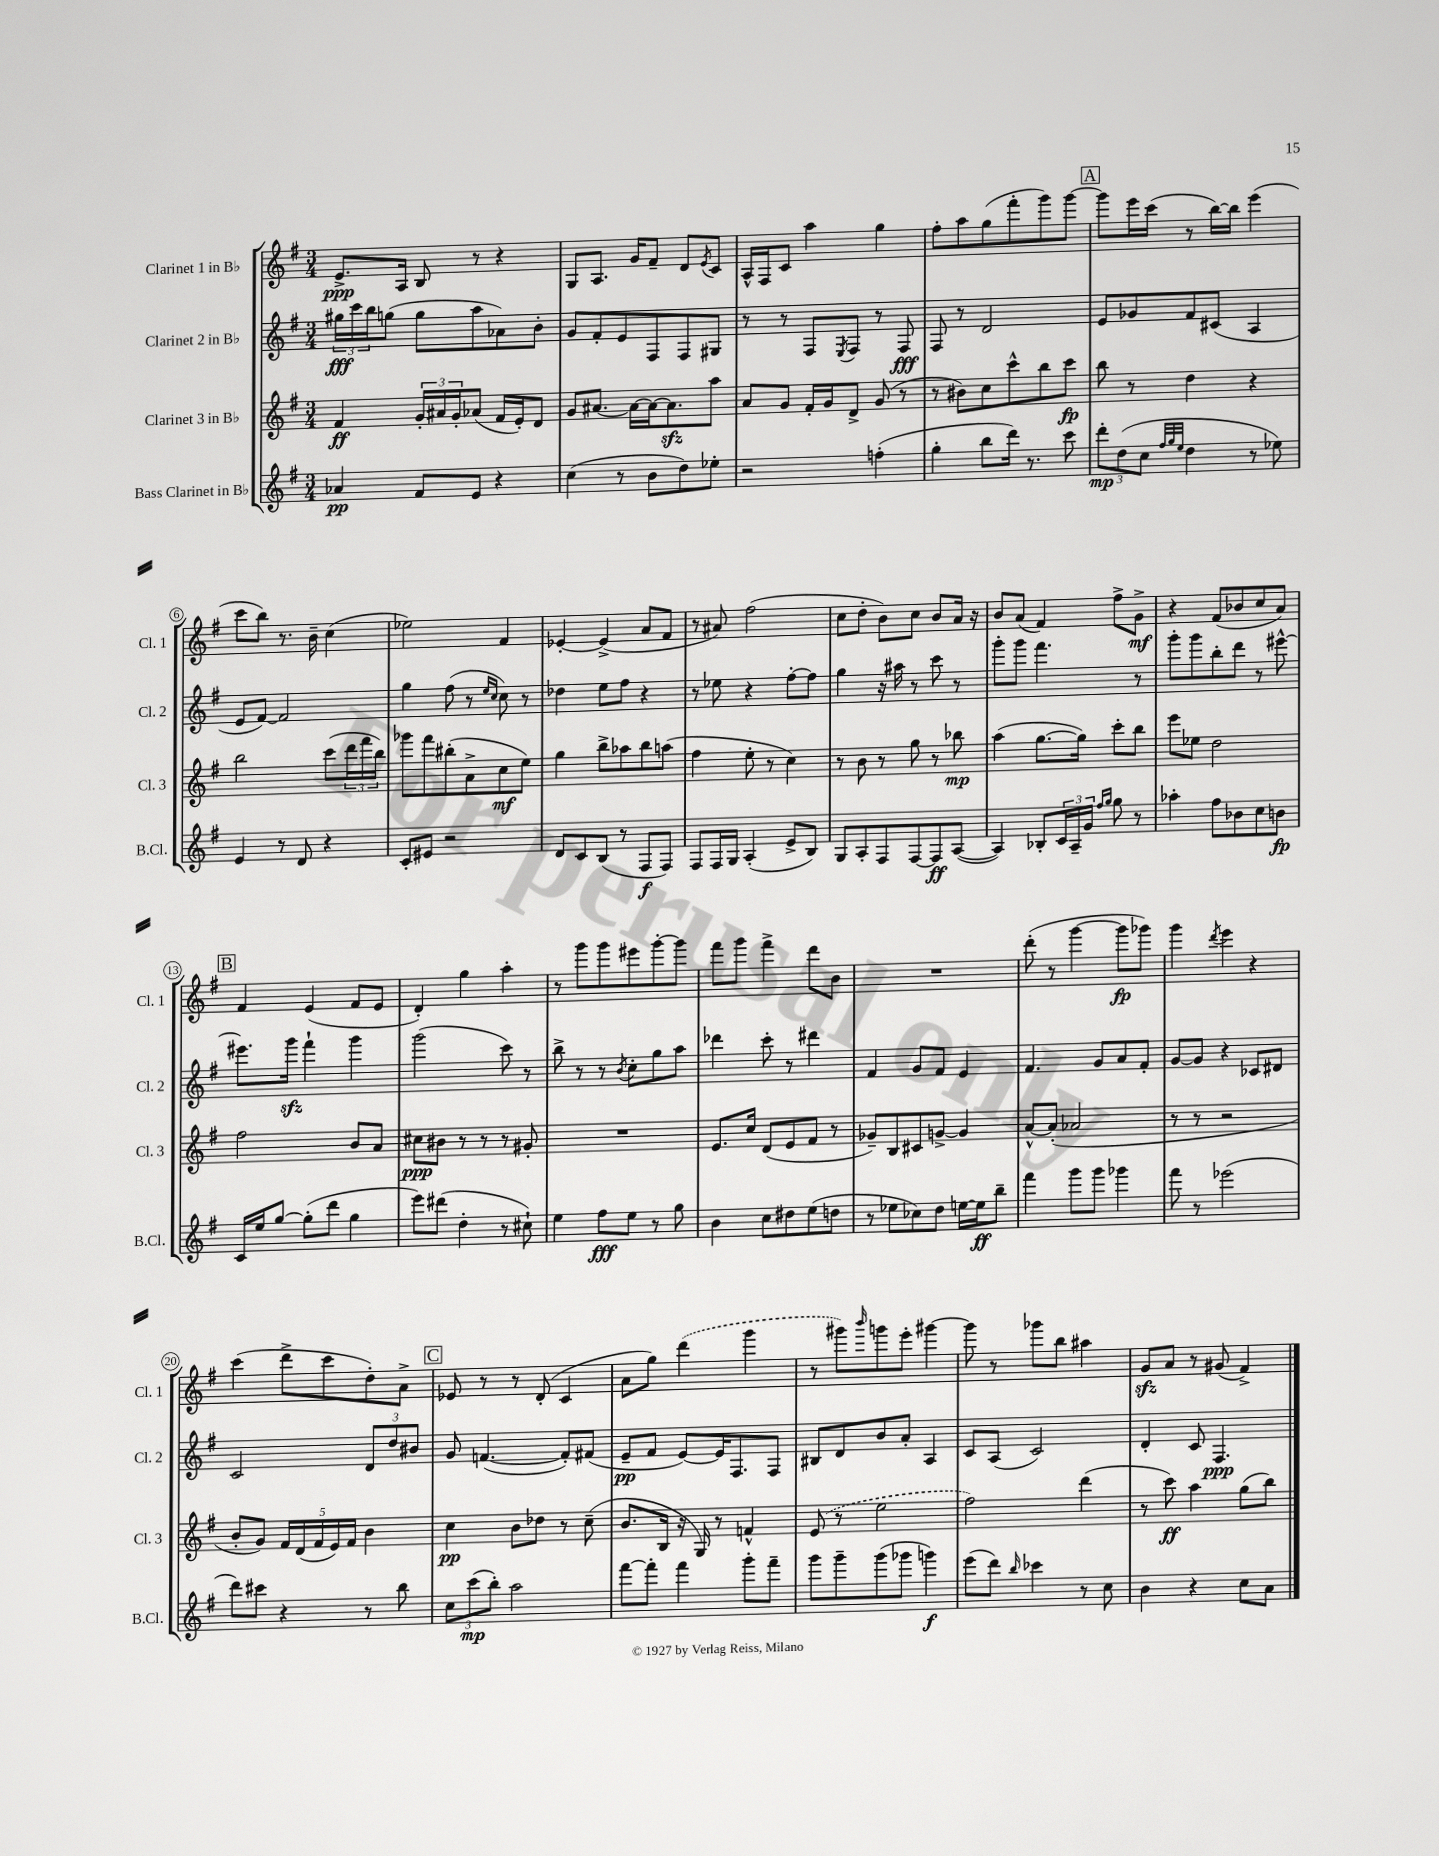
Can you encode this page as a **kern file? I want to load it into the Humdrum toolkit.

**kern	**kern	**kern	**kern
*staff4	*staff3	*staff2	*staff1
*clefG2	*clefG2	*clefG2	*clefG2
*k[f#]	*k[f#]	*k[f#]	*k[f#]
*M3/4	*M3/4	*M3/4	*M3/4
4a-	4f#	24gg#	8.e^
.	.	24ccc	.
.	.	24bb	.
.	.	(8gg	.
.	.	.	16A
8f#	24g'	8gg	8B
.	24a#	.	.
.	24g'	.	.
8e	(8a-	8aa	8r
4r	16f#	8a-)	4r
.	16e')	.	.
.	8d	8b'	.
=	=	=	=
(4cc	8g	8g	8G
.	[8.a#	8f#'	8.A
8r	.	8e	.
.	16a#_	.	16g
8b	16a#_	8F#	8f#~
.	8.a#]	.	.
8dd)	.	8F#	8d
.	.	.	8qe
8ee-'	8aa	8G#	8c
=	=	=	=
2r	8a	8r	16A^^
.	.	.	16F#
.	8g	8r	8c
.	16f#'	8F#	4aa
.	16g	.	.
.	.	8qE	.
.	8d^	8F#	.
(4ff'	(8g	8r	4gg
.	8r	8F#	.
=	=	=	=
4gg'	8r	8F#	8ff#'
.	8b#)	8r	8aa
8bb	8cc	2d	(8gg
16ddd)	8ccc^^	.	8fff#'
8.r	.	.	.
.	8bb	.	8ggg)
8ccc	8ccc	.	[8ggg
=	=	=	=
12ddd'	8bb	8e	8ggg]
(12dd	.	.	.
.	8r	8g-	16eee
12cc	.	.	.
.	.	.	(16ccc
32qqff#	.	.	.
32qqgg	.	.	.
32qqee	.	.	.
4dd	4dd	8f#	8r
.	.	(8c#	[16bb)
.	.	.	16bb]
8r	4r	4A	(4eee
8ee-)	.	.	.
=	=	=	=
4e	2bb	8e	8ccc
.	.	[8f#)	8bb)
8r	.	2f#]	8.r
8d	.	.	.
.	.	.	16b~
4r	(8ccc	.	(4cc
.	24ddd	.	.
.	24fff#	.	.
.	24bb)	.	.
=	=	=	=
8c'	8ggg-	4gg	2ee-)
8e#	8fff#	.	.
2r	(8bb#'	(8ff#	.
.	8a^	8r	.
.	.	16qqee	.
.	.	16qqcc	.
.	8cc	8cc)	4f#
.	8ee)	8r	.
=	=	=	=
8d	4gg	4dd-	[4e-'
8c	.	.	.
(8B	8bb^	8ee	(4e-^]
8r	8aa-	8ff#	.
8F#	8bb	4r	8a
8F#)	(8aa	.	8f#
=	=	=	=
8F#	4ff#	8r	8r
16F#	.	8ee-	8a#)
16G	.	.	.
(4A'	8ee'	4r	(2ff#
.	8r	.	.
8e^	4cc)	[8ff#'	.
8B)	.	8ff#]	.
=	=	=	=
8G	8r	4gg	8cc
8A'	8b	.	8dd'
8F#	8r	16r	8b)
.	.	16aa#	.
[8F#	8gg	8r	8cc
8F#]	8r	8ccc	8b
([8A	8bb-	8r	16a
.	.	.	16r
=	=	=	=
4A])	(4aa	8ggg'	8b
.	.	8ggg	(8a
8B-'	[8.gg	4.fff#	4f#)
24c	.	.	.
24A~	.	.	.
.	16gg])	.	.
24g	.	.	.
16qqff#	.	.	.
16qqgg	.	.	.
8gg	8ccc'	.	8ff#^
8r	8bb	8r	8g^
=	=	=	=
4aa-'	8eee	8ggg'	4r
.	8ee-	8ggg	.
8ff#	2dd	8bb'	(8f#
8b-	.	8ddd	8b-
8cc	.	8r	8cc
8b	.	[8eee#^^	8a)
=	=	=	=
16c	2ff#	8.eee#]	4f#
16ee	.	.	.
[8gg	.	.	.
.	.	16ggg	.
(8gg']	.	4fff#`	(4e
8ddd	.	.	.
4gg	8b	4ggg	8f#
.	8a	.	8e
=	=	=	=
8eee)	8cc#	(2ggg	4d')
(8ddd#	8b#	.	.
4dd'	8r	.	4gg
.	8r	.	.
8r	8r	8ccc)	4aa'
8cc#`)	8g#'	8r	.
=	=	=	=
4ee	2.r	8bb^	8r
.	.	8r	8ggg
8ff#	.	8r	8ggg
.	.	8qb	.
8ee	.	8cc'	8eee#
8r	.	8gg	[8ggg'
8gg	.	8aa	8ggg]
=	=	=	=
4b	8.e	4ddd-	8fff#
.	.	.	8ggg
.	16cc	.	.
8cc	(8d	8ccc'	4fff#^
8dd#	8e	8r	.
(8ee	8f#	4ddd#	8ddd
8dd	8r	.	8b
=	=	=	=
8r	8g-~)	4f#	2.r
8ee-	8B	.	.
8cc-)	8c#	8g	.
8dd	[8g^	8f#	.
[16ee	4g]	4e	.
16ee]	.	.	.
8bb~	.	.	.
=	=	=	=
4fff#	[8a^^	4.f#	(8ddd'
.	(8a']	.	8r
8ggg	2a-	.	[4ggg
8ggg	.	8g	.
4ggg-	.	8a	8ggg]
.	.	8f#'	8ggg-)
=	=	=	=
8fff#	8r	[8g	4ggg
8r	8r	8g]	.
.	.	.	8qddd
(2eee-	2r	4r	4eee
.	.	8c-	4r
.	.	8d#	.
=	=	=	=
8ddd)	8b'	2c	(4ccc
8ccc#	8g)	.	.
4r	20f#	.	8ddd^
.	(20d	.	.
.	20f#	.	.
.	.	.	8ccc
.	20e)	.	.
.	20f#	.	.
8r	4b	12d	8dd')
.	.	12dd	.
8bb	.	.	8a^
.	.	12b#	.
=	=	=	=
12cc	4cc	8g	8e-
(12ccc	.	.	.
.	.	([4.f	8r
12bb')	.	.	.
2aa	8b	.	8r
.	8dd-	.	(8d'
.	8r	8f'])	4c
.	(8cc~	(8f#	.
=	=	=	=
[8fff#	8.b	8e~	8a
8fff#']	.	8f#	8gg)
.	16B	.	.
4fff#	16r	[8e)	(4ddd
.	16G)	.	.
.	8r	16e]	.
.	.	8.F#	.
8ggg'	4f^^	.	4ggg
8fff#~	.	8F#	.
=	=	=	=
8ggg	(8e	8B#	8r
8ggg~	8r	8d	8ggg#)
.	.	.	16qqbbb
(8ggg	2ee	8b	8ggg
8ggg-	.	8a'	8eee'
4ggg)	.	4A	[4ggg#
=	=	=	=
(8eee	2ff#)	8c	8ggg#]
8ddd)	.	(8A	8r
16qqbb	.	.	.
4ccc-	.	2c)	8ggg-
.	.	.	8bb
8r	(4ddd	.	4aa#
8cc	.	.	.
=	=	=	=
4b	8r	4d'	8g
.	8ccc)	.	8a
4r	4aa	8c	8r
.	.	4.F#	(8g#
8cc	(8gg	.	4f#^)
8a	8bb)	.	.
==	==	==	==
*-	*-	*-	*-
